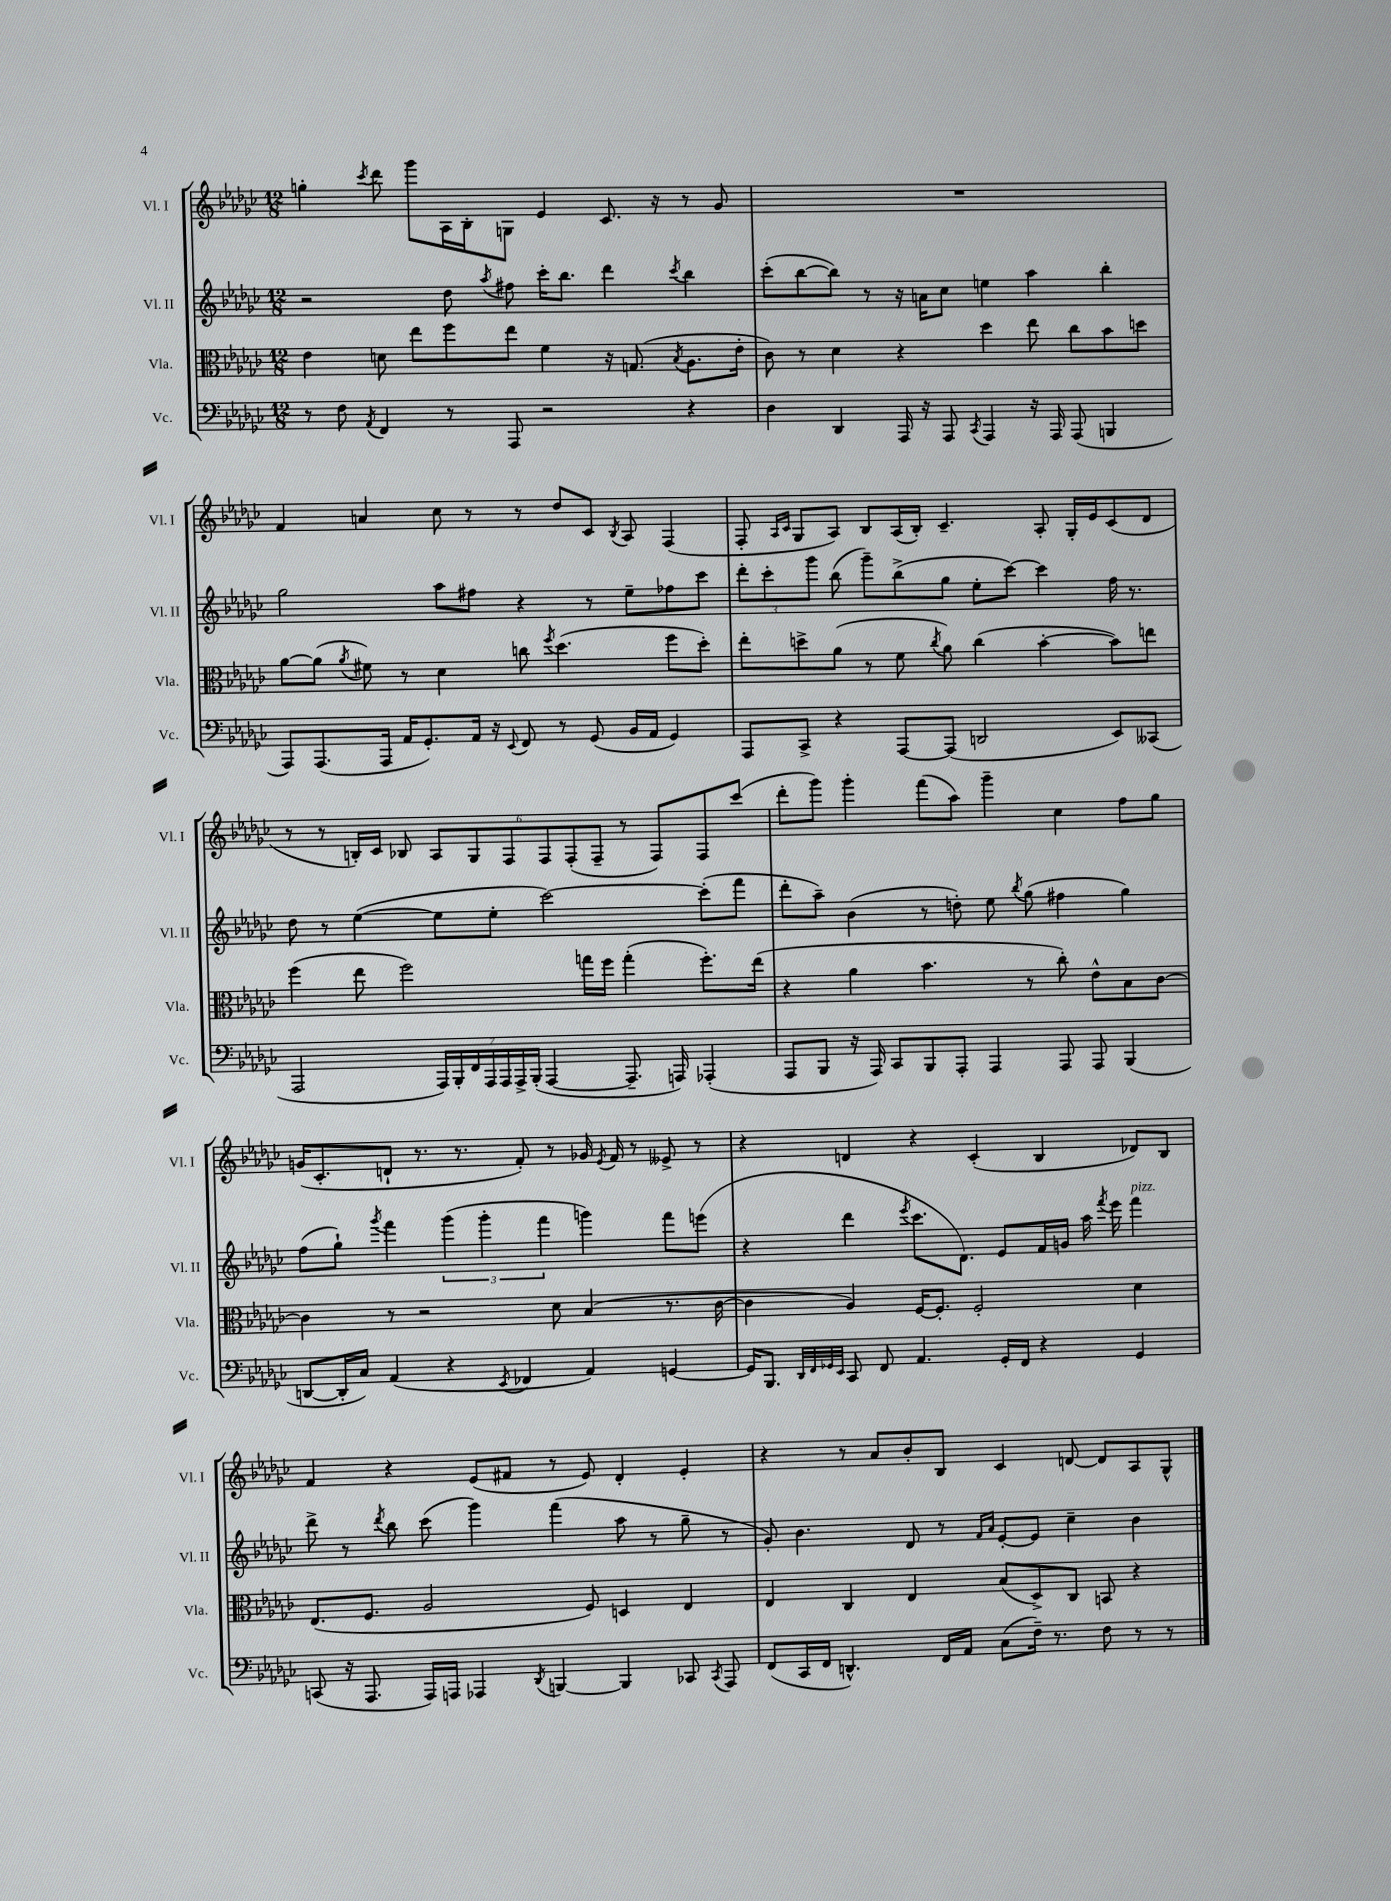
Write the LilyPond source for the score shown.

<<
\new StaffGroup <<
\new Staff = "s0" \with { instrumentName = "Vl. I" shortInstrumentName = "Vl. I" } {
    \clef treble \key ges \major \numericTimeSignature \time 12/8
    \autoBeamOff g''4-. \acciaccatura { ces'''8 } des'''8 ges'''8[ aes16 bes16-. g8] ees'4 ces'8. r16 r8 ges'8 |
    R1. |
    f'4 a'4 ces''8 r8 r8 des''8[ ces'8] \acciaccatura { bes8 } aes8 f4( |
    f8-. \grace { aes16[ ces'16] } ges8[ aes8]) bes8[ aes16( bes16]-.) ces'4.-- aes8-. ges16[-. ees'16 ces'8( des'8] |
    r8 r8 b16[-.) ces'16] bes8 \tuplet 6/4 { aes8[ ges8 f8 f8 f8-.( f8]-- } r8 f8[) f8 ces'''8]( |
    des'''8[-. ges'''8]) ges'''4-. f'''8[( aes''8]) ges'''4-- ces''4 f''8[ ges''8] |
    g'16[( ces'8.-. d'8]-! r8. r8. f'8-.) r8 ges'16 \acciaccatura { ees'8 } f'16 r8 eeses'8-> r8 |
    r4 d'4 r4 ces'4-.( bes4 des'8[) bes8] |
    f'4 r4 ees'8[( fis'8] r8 ees'8) des'4-. ees'4-. |
    r4 r8 aes'8[ bes'8-. bes8] ces'4 d'8~ d'8[ aes8 ges8]-^ \bar "|." |
}
\new Staff = "s1" \with { instrumentName = "Vl. II" shortInstrumentName = "Vl. II" } {
    \clef treble \key ges \major \numericTimeSignature \time 12/8
    \autoBeamOff r2 des''8 \acciaccatura { aes''8 } fis''8 ces'''16[-. bes''8.] des'''4 \acciaccatura { ces'''8 } bes''4 |
    ces'''8[-.( bes''8~ bes''8]) r8 r16 a'16[ ces''8] e''4 aes''4 bes''4-. |
    ges''2 aes''8[ fis''8] r4 r8 ees''8[-- fes''8 ces'''8] |
    \tuplet 3/2 { des'''8[-. ces'''8-. ges'''8] } bes''8( ges'''8[--) bes''8->( ges''8] ees''8[-. ces'''8]~) ces'''4 f''16 r8. |
    des''8 r8 ees''4~( ees''8[ ees''8]-. ces'''2~) ces'''8[-.( f'''8] |
    des'''8[-. aes''8]--) bes'4( r8 d''8-.) ees''8 \acciaccatura { bes''8 } ges''8( fis''4 ges''4) |
    f''8[( ges''8]-!) \acciaccatura { ges'''8 } f'''4 \tuplet 3/2 { ges'''4( ges'''4-. f'''4 } g'''4) f'''8[ e'''8]( |
    r4 des'''4 \acciaccatura { ees'''8 } ces'''8.[ des'8.]) ees'8[ f'16 g'16] aes''16 \acciaccatura { f'''8 } ees'''16 f'''4^\markup { \italic "pizz." } |
    des'''8-> r8 \acciaccatura { des'''8 } bes''8 ces'''8( ges'''4) f'''4( aes''8 r8 ges''8-- r8 |
    ges'8-.) bes'4. des'8 r8 \grace { f'16[ aes'16] } ees'8[~-. ees'8] ces''4-- bes'4 \bar "|." |
}
\new Staff = "s2" \with { instrumentName = "Vla." shortInstrumentName = "Vla." } {
    \clef alto \key ges \major \numericTimeSignature \time 12/8
    \autoBeamOff ees'4 d'8 ees''8[ f''8 ees''8] f'4 r16 g8.( \acciaccatura { bes8 } aes8.[ ees'16]-. |
    ces'8) r8 des'4 r4 des''4 ees''8 ces''8[ bes'8 d''8] |
    aes'8[~ aes'8]( \acciaccatura { aes'8 } fis'8) r8 des'4 c''8 \acciaccatura { f''8 } des''4.( f''8[ des''8]-.) |
    ees''8[-. d''8-> aes'8]( r8 f'8 \acciaccatura { ces''8 } aes'8) ces''4( bes'4~-. bes'8[) e''8] |
    f''4( ees''8 f''2) g''16[ f''16] g''4-.( f''8.[-.) ees''16]( |
    r4 aes'4 bes'4. r8 ces''8-.) ees'8[-^ bes8 ces'8]~ |
    ces'4 r8 r2 des'8 bes4( r8. ces'16~ |
    ces'4 aes4) f16[~ f8.]-. f2-. des'4 |
    ees8.[( f8.] aes2 f8) d4 ees4 |
    ees4 ces4 ees4 bes8[( des8->) ces8] b,8 r4 \bar "|." |
}
\new Staff = "s3" \with { instrumentName = "Vc." shortInstrumentName = "Vc." } {
    \clef bass \key ges \major \numericTimeSignature \time 12/8
    \autoBeamOff r8 f8 \acciaccatura { aes,8 } f,4 r8 aes,,8 r2 r4 |
    des4 des,4 aes,,16 r16 aes,,8 \acciaccatura { ces,8 } aes,,4 r16 aes,,16 aes,,8( b,,4 |
    aes,,8[) aes,,8.( aes,,16] aes,16[ ges,8.-.) aes,16] r16 \appoggiatura { ees,8 } f,8 r8 ges,8( bes,16[ aes,16] ges,4) |
    aes,,8[ ces,8]-> r4 aes,,8[~ aes,,8]( d,2 ees,8[) ceses,8]( |
    aes,,2 \tuplet 7/4 { aes,,16[) bes,,16-. f,16 aes,,16 aes,,16 aes,,16-> bes,,16]-.( } aes,,4~ aes,,8.-- a,,16) aes,,4-.( |
    aes,,8[ bes,,8] r16 aes,,16) ces,8[ bes,,8 aes,,8]-. aes,,4 aes,,8 aes,,8 bes,,4( |
    d,8[~ d,16-. ces16]) aes,4( r4 \acciaccatura { ees,8 } fes,4 aes,4) g,4~ |
    g,16[ bes,,8.] \grace { des,32[ f,32 ges,32 ees,32] } ces,8 f,8 aes,4. ges,16[-. f,16] r4 ges,4 |
    c,8( r16 aes,,8. aes,,16[) a,,16] aes,,4 \acciaccatura { des,8 } b,,4~ b,,4 ces,8 \acciaccatura { ces,8 } aes,,8 |
    f,8[( ces,16 f,16] d,4.-^) f,16[ aes,16] ces8[( f16]--) r8. f8 r8 r8 \bar "|." |
}
>>
>>
\layout { \context { \Score \remove "Bar_number_engraver" } }
